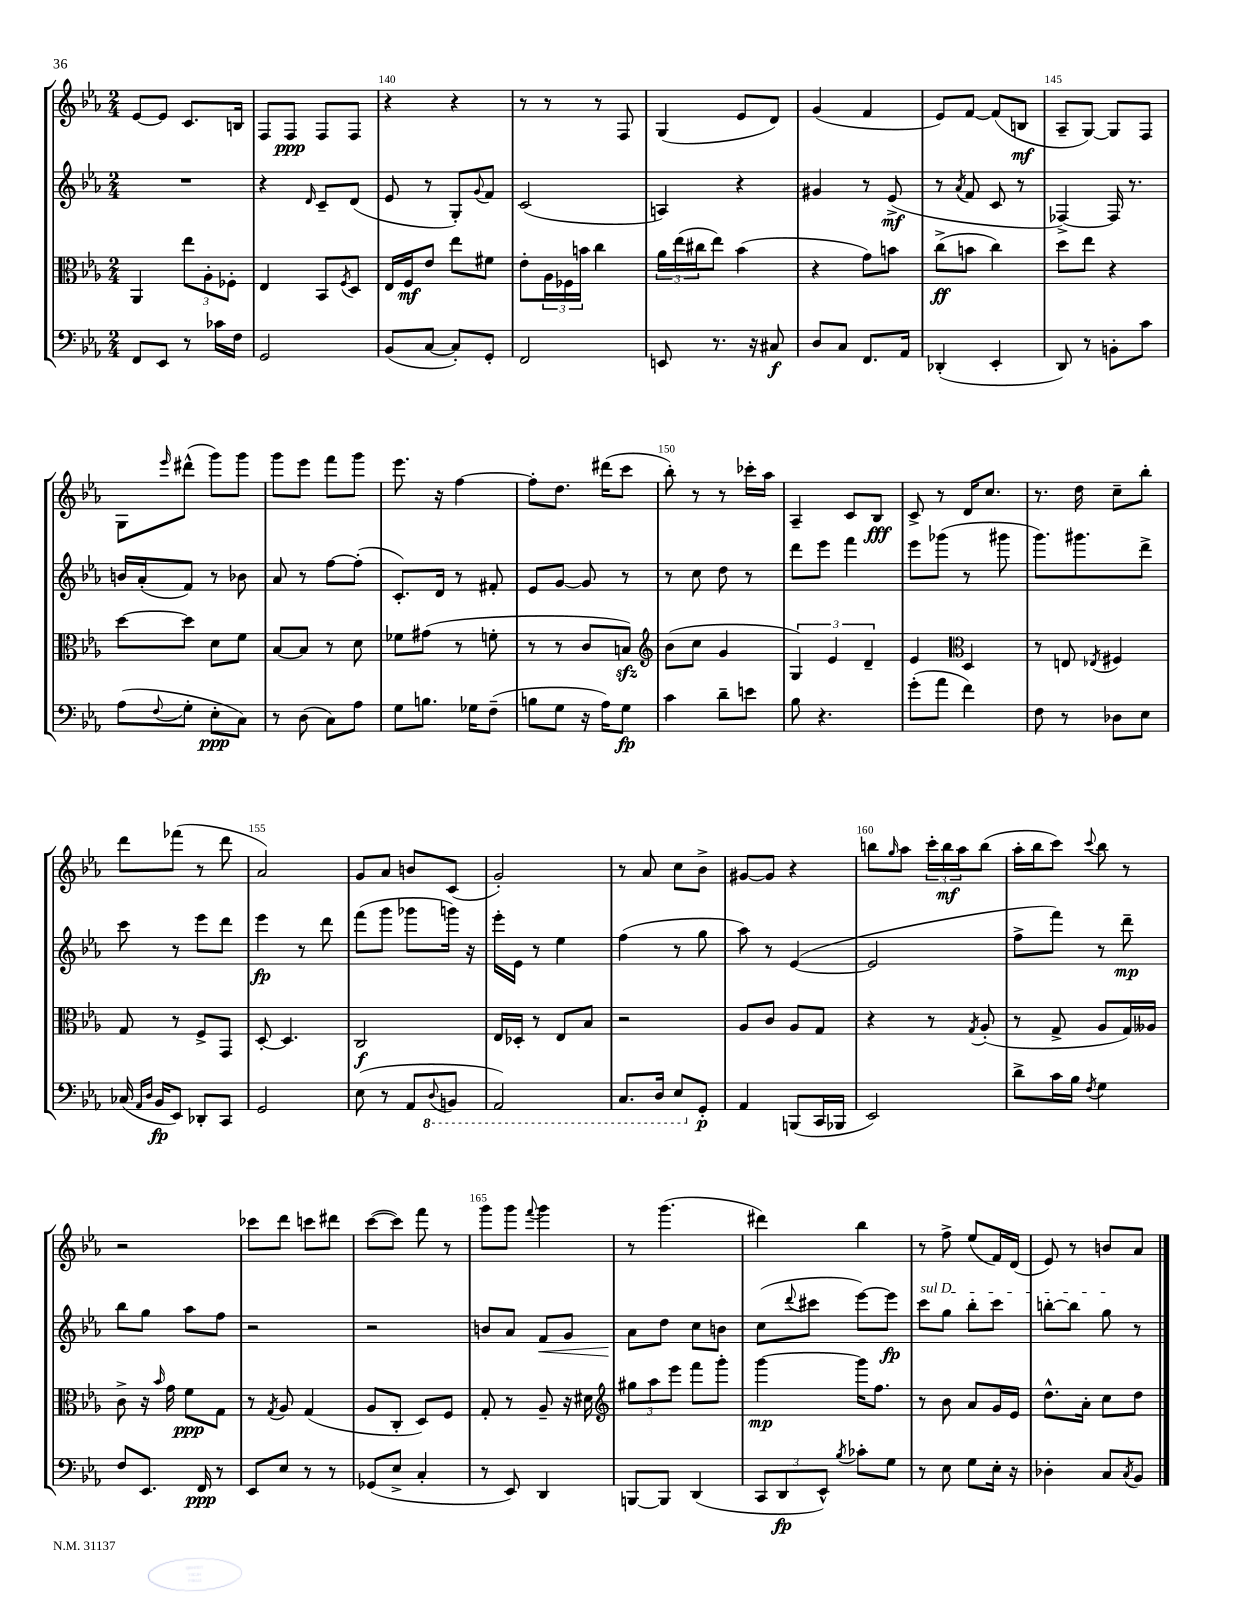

**kern	**kern	**kern	**kern
*staff4	*staff3	*staff2	*staff1
*clefF4	*clefC3	*clefG2	*clefG2
*k[b-e-a-]	*k[b-e-a-]	*k[b-e-a-]	*k[b-e-a-]
*M2/4	*M2/4	*M2/4	*M2/4
8FF	4AA-	2r	[8e-
8EE-	.	.	8e-]
8r	12ee-	.	8.c
.	12A-'	.	.
16c-	.	.	.
.	12F-'	.	.
16F	.	.	16B
=	=	=	=
2GG	4E-	4r	8F
.	.	.	8F
.	.	16qqd	.
.	8BB-	8c~	8F
.	8qF	.	.
.	8D	(8d	8F
=	=	=	=
(8BB-	16E-	8e-	4r
.	16F	.	.
[8C	8e-	8r	.
8C'])	8ee-	8G')	4r
.	.	8qqg	.
8GG'	8f#	8f	.
=	=	=	=
2FF	8e-'	(2c	8r
.	24A-	.	8r
.	24F-	.	.
.	24b	.	.
.	4cc	.	8r
.	.	.	8F
=	=	=	=
8EE	24a-	4A)	(4G
.	(24ee-	.	.
.	24cc#	.	.
8.r	8ee-)	.	.
.	(4b-	4r	8e-
16r	.	.	.
8C#	.	.	8d)
=	=	=	=
8D	4r	4g#	(4g
8C	.	.	.
8.FF	8g)	8r	4f
.	8b	(8e-^	.
16AA-	.	.	.
=	=	=	=
(4DD-'	(8cc^	8r	8e-)
.	.	8qa-	.
.	8b	8f	[8f
4EE-'	4cc)	8c	(8f]
.	.	8r	8B
=	=	=	=
8DD)	8dd	[4F-^)	8A-~
8r	8ee-	.	[8G)
8BB'	4r	16F-]	8G]
.	.	8.r	.
8c	.	.	8F
=	=	=	=
(8A-	[8dd	16b	8G
.	.	(16a-'	.
8qqF	.	.	16qqeee-
8G'	8dd]	8f)	(8ddd#^^
8E-'	8d	8r	8ggg)
8C)	8f	8b-	8ggg
=	=	=	=
8r	[8B-	8a-	8ggg
(8D	8B-]	8r	8eee-
8C)	8r	[8ff	8fff
8A-	8d	(8ff']	8ggg
=	=	=	=
8G	8f-	8.c')	8.eee-
8.B	(8g#	.	.
.	.	16d	16r
.	8r	8r	[4ff
16G-	.	.	.
(8F~	8f'	8f#'	.
=	=	=	=
8B	8r	8e-	8ff']
8G	8r	[8g	8.dd
16r	8c	8g]	.
16A-)	.	.	(16ddd#
8G	8B)	8r	8ccc
=	=	=	=
*	*clefG2	*	*
4c	(8b-	8r	8bb-')
.	8cc	8cc	8r
8d~	4g	8dd	8r
8e	.	8r	16ccc-'
.	.	.	16aa-
=	=	=	=
8B-	6G)	8ddd	4A-~
4.r	.	8eee-	.
.	6e-	.	.
.	.	4fff	8c
.	6d~	.	.
.	.	.	8B-
=	=	=	=
(8g'	4e-	8eee-	8c^
8a-	.	(8ggg-	8r
*	*clefC3	*	*
4f)	4D	8r	16d
.	.	.	8.cc
.	.	8ggg#	.
=	=	=	=
8F	8r	8.ggg)	8.r
8r	8E	.	.
.	.	8.ggg#	16dd
.	8qE-	.	.
8D-	4F#	.	8cc~
8E-	.	8ddd^	8bb-'
=	=	=	=
(16C-	8G	8ccc	8ddd
16qqAA-	.	.	.
16qqD	.	.	.
16BB-	.	.	.
8EE-)	8r	8r	(8fff-
8DD-'	8F^	8eee-	8r
8CC	8GG	8ddd	8ddd
=	=	=	=
2GG	[8D'	4eee-	2a-)
.	4.D]	.	.
.	.	8r	.
.	.	8ddd	.
=	=	=	=
(8E-	2C	(8fff	8g
8r	.	8ggg	8a-
8AA-	.	8ggg-	8b
8qqDD	.	.	.
8BBB	.	16ggg)	(8c
.	.	16r	.
=	=	=	=
2AAA-)	16E-	16eee-'	2g')
.	16D-'	16e-	.
.	8r	8r	.
.	8E-	4ee-	.
.	8B-	.	.
=	=	=	=
8.CC	2r	(4ff	8r
.	.	.	8a-
16DD	.	.	.
8EE-	.	8r	8cc
8GG'	.	8gg	8b-^
=	=	=	=
4AA-	8A-	8aa-)	[8g#
.	8c	8r	8g#]
(8BBB	8A-	([4e-	4r
16CC	8G	.	.
16BBB-	.	.	.
=	=	=	=
2EE-)	4r	2e-]	8bb
.	.	.	16qqgg
.	.	.	8aa-
.	8r	.	24ccc'
.	.	.	24bb
.	.	.	24aa-
.	8qG	.	.
.	(8A-'	.	(8bb
=	=	=	=
8d^	8r	8ff^	16aa-'
.	.	.	16bb-
16c	8G^	8fff)	8ccc)
16B-	.	.	.
8qF	.	.	8qqccc
4G	8A-	8r	8bb-
.	16G)	8ddd~	8r
.	16A--	.	.
=	=	=	=
8F	8c^	8bb-	2r
8.EE-	16r	8gg	.
.	16qqb-	.	.
.	16g	.	.
.	8f	8aa-	.
16FF	.	.	.
8r	8G	8ff	.
=	=	=	=
8EE-	8r	2r	8ccc-
.	8qG	.	.
8E-	8A-	.	8ddd
8r	(4G	.	8ccc
8r	.	.	8ddd#
=	=	=	=
(8GG-	8A-	2r	([8ccc
8E-^	8C'	.	8ccc])
4C'	8D)	.	8fff
.	8F	.	8r
=	=	=	=
8r	8G'	8b	8ggg
8EE-)	8r	8a-	8ggg
.	.	.	8qqfff
4DD	8A-~	8f	4ggg
.	16r	8g	.
.	16d#	.	.
=	=	=	=
*	*clefG2	*	*
[8BBB	12gg#	8a-	8r
.	12aa-	.	.
8BBB]	.	8dd	(4.ggg
.	12eee-	.	.
(4DD	8fff	8cc	.
.	8ggg'	8b	.
=	=	=	=
12CC	[4ggg	(8cc	4ddd#)
12DD	.	.	.
.	.	8qqddd	.
.	.	8ccc#	.
12EE-^^)	.	.	.
8qB-	.	.	.
8c-'	16ggg]	[8eee-)	4bb-
.	8.ff	.	.
8G	.	8eee-]	.
=	=	=	=
8r	8r	8ccc	8r
8E-	8b-	8gg	8ff^
8G	8a-	8bb-'	(8ee-
16E-'	16g	8ccc	16f)
16r	16e-	.	(16d
=	=	=	=
4D-'	8.dd^^	[8bb'	8e-)
.	.	8bb]	8r
.	16a-'	.	.
8C	8cc	8gg	8b
8qC	.	.	.
8BB-	8dd	8r	8a-
==	==	==	==
*-	*-	*-	*-
